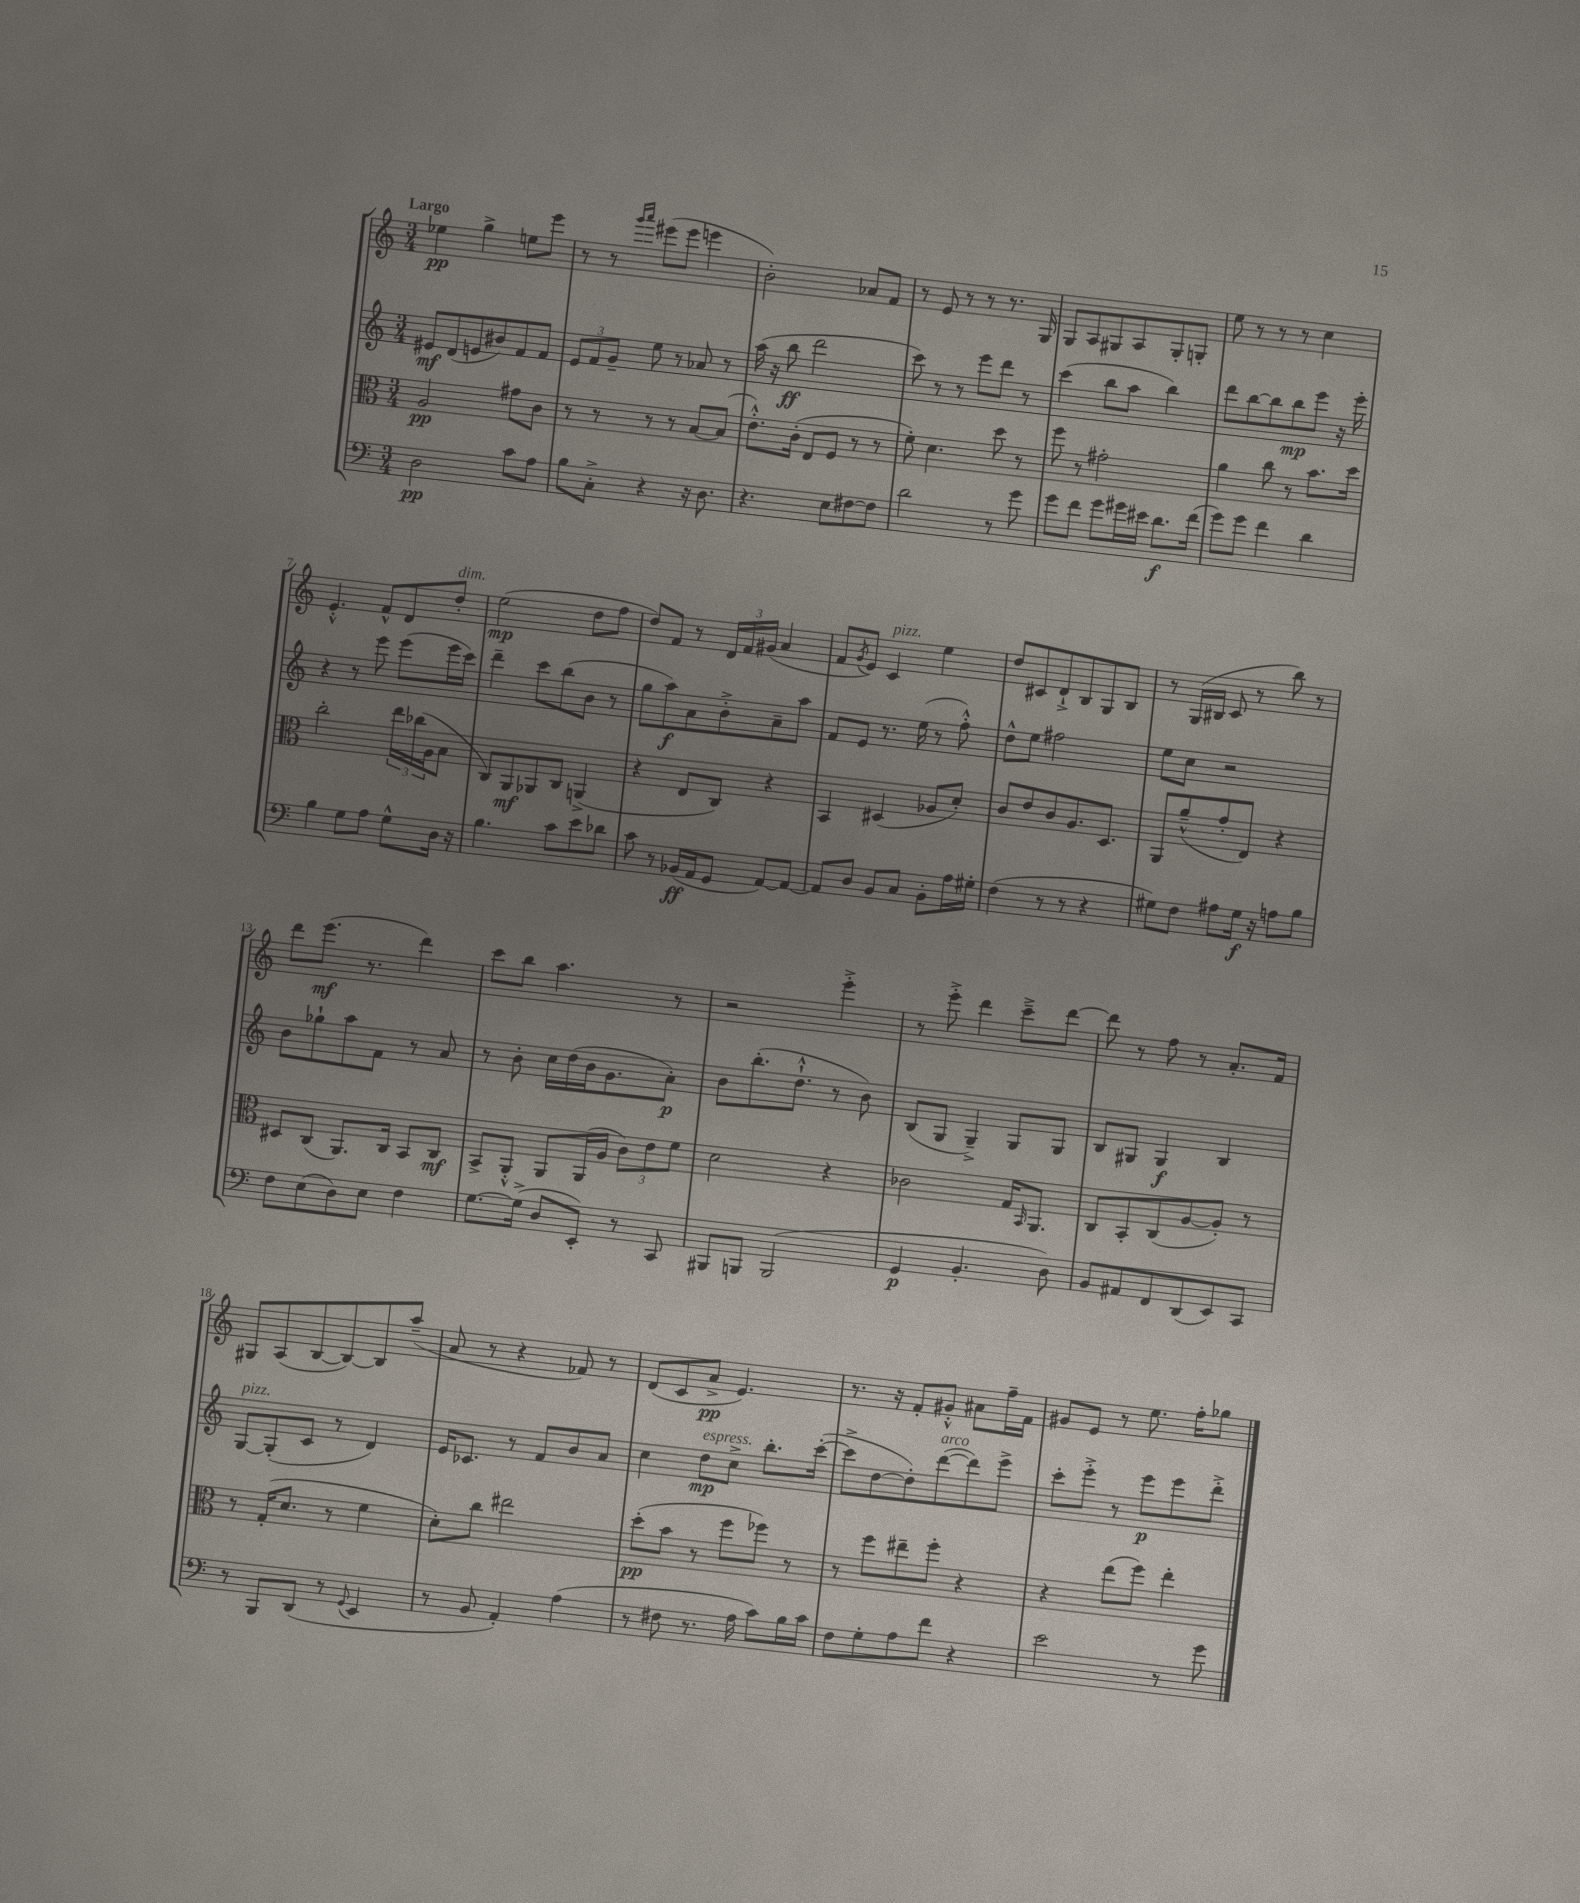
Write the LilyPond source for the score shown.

<<
\new StaffGroup <<
\new Staff = "s0" {
    \clef treble \key c \major \numericTimeSignature \time 3/4 \tempo "Largo"
    ees''4\pp g''4-> e''8 e'''8 |
    r8 r8 \grace { g'''16 a'''16 } eis'''8( eis'''8 e'''4 |
    b'2-.) aes'8 f'8 |
    r8 e'8 r8 r8 r8. g16 |
    g8 a8 gis8 a8 gis8-. g8-. |
    e''8 r8 r8 r8 c''4 |
    e'4.-.-^ f'8-^ d'8 d''8-.^\markup { \italic "dim." } |
    e''2\mp( d''8 f''8 |
    d''8) f'8 r8 \tuplet 3/2 { d'16 f'16 gis'16( } a'4 |
    f'8 \acciaccatura { g'8 } e'8) c'4^\markup { \italic "pizz." } e''4 |
    d''8 cis'8 d'8-!-> b8 g8 b8 |
    r8 g16( bis16 c'8 r8 b''8) r8 |
    d'''8 e'''8.\mf( r8. d'''4) |
    c'''8 b''8 a''4. r8 |
    r2 e'''4-.-> |
    r8 e'''8-.-> d'''4 c'''8---> d'''8~ |
    d'''8 r8 f''8 r8 a'8.-. f'16 |
    gis8 a8( b8~ b8~) b8 a''8--( |
    a'8 r8 r4 fes'8) r8 |
    d'8( c'8 a'8->\pp e'4.) |
    r8. r16 f'8-. gis'8-.-^ ais'8 f''16-- f'16 |
    gis'8 e'8 r8 e''8. f''16-. ges''8 \bar "|." |
}
\new Staff = "s1" {
    \clef treble \key c \major \numericTimeSignature \time 3/4
    eis'8\mf d'8( e'8 bis'8) f'8 f'8 |
    \tuplet 3/2 { e'8 f'8 g'8-- } e''8 r8 aes'8 r8 |
    a''16( r16 b''8\ff d'''2 |
    c'''8) r8 r8 e'''8 d'''8 r8 |
    c'''4( b''8 a''8 b''4) |
    d'''8 b''8~ b''8 b''8\mp e'''8 r16 e'''16-. |
    r4 r8 e'''8 e'''8( e'''16 c'''16) |
    d'''4-- c'''8 b''8( b'8 r8 |
    g''8 a''8\f) a'8 b'8-.-> a'8-- a''8 |
    f'8 e'8 r8. e''16( r8 f''8-.-^) |
    d''8-^ e''8 fis''2 |
    e''8 c''8 r2 |
    b'8 ges''8-! a''8 f'8 r8 a'8 |
    r8 b'8-. c''16 d''16( b'16 g'8. a'8-.\p) |
    b'8 b''8.-.( d''8.-!-^ r8 b'8) |
    b8( g8 g4--->) g8 g8 |
    b8 gis8 gis4\f b4 |
    g8~^\markup { \italic "pizz." } g8-.( c'8 r8 d'4) |
    e'16 ces'8. r8 f'8 b'8 a'8 |
    c''4 d''8\mp^\markup { \italic "espress." } c''8-> b''8.-. c'''16~-.( |
    c'''8-> d''8~ d''8-.) d'''8~^\markup { \italic "arco" }( d'''8) e'''8-> |
    c'''8-. e'''8-.-> r8 e'''8\p e'''8 d'''8-.-> \bar "|." |
}
\new Staff = "s2" {
    \clef alto \key c \major \numericTimeSignature \time 3/4
    a2\pp gis'8 c'8 |
    r8 r8 r8 r8 b8~ b8( |
    e'8.-.-^) c'16-.( e8 f8 r8 r8 |
    f'8-.) d'4. d''8 r8 |
    f''8 r8 gis'2-. |
    a'4 c''8 r8 b'8. d''16 |
    c''2-. \tuplet 3/2 { e''16 ces''16( a16 } b8 |
    c8) a,8\mf aes,8 c8 a,4->( |
    r4 e8 c8) r4 |
    b,4 dis4( aes8 d'8-.) |
    c'8 e'8 c'8 a8. d8. |
    a,8 a'8---^( g'8-. e8) r4 |
    dis8 c8( a,8.) c16 b,8 c8\mf |
    b,8-> a,8-.-^ a,8 a,16( a16 \tuplet 3/2 { c'8) e'8 f'8 } |
    d'2 r4 |
    ces'2 g16 \grace { b,16 } a,8. |
    c8 b,8-. c8( a8~ a8-.) r8 |
    r8 g16-.( d'8. r8 f'4 |
    d'8-.) c''8 eis''2 |
    d''8-.\pp( b'8 r8 f''8 fes''8) r8 |
    r8 f''8 eis''8-- f''8-. r4 |
    r4 e''8( f''8) e''4-. \bar "|." |
}
\new Staff = "s3" {
    \clef bass \key c \major \numericTimeSignature \time 3/4
    d2\pp c'8 a8 |
    b8 c8-.-> r4 r16 d8. |
    r4. e8 fis8~ fis8 |
    d'2 r8 g'8 |
    g'8 f'8 g'8 gis'16 eis'16 d'8.\f f'16( |
    g'8) g'8 f'4 d'4 |
    b4 g8 a8 g8-^ d16 r16 |
    b4. c'8 e'8 des'8 |
    c'8 r8 bes,16\ff( a,16 g,8 a,8~) a,8~ |
    a,8 d8 b,8 c8 b,8-. a16 gis16-. |
    f4( r8 r8 r4 |
    gis8) f8 ais8 gis16\f r16 a8 b8 |
    f8 e8( d8) e8 f4 |
    g8.~ g16->( d8 e,8-.) r8 c,8 |
    bis,,8 b,,8 b,,2( |
    g,4\p b,4.-. d8) |
    b,8 ais,8 f,8 d,8( e,8) c,8 |
    r8 b,,8 d,8( r8 \appoggiatura { g,8 } e,4 |
    r8 b,8 a,4-.) a4( |
    r8 fis8 r8. a16 c'8) b16 c'16 |
    f8 g8-. a8 f'8 r4 |
    e'2 r8 g'8 \bar "|." |
}
>>
>>
